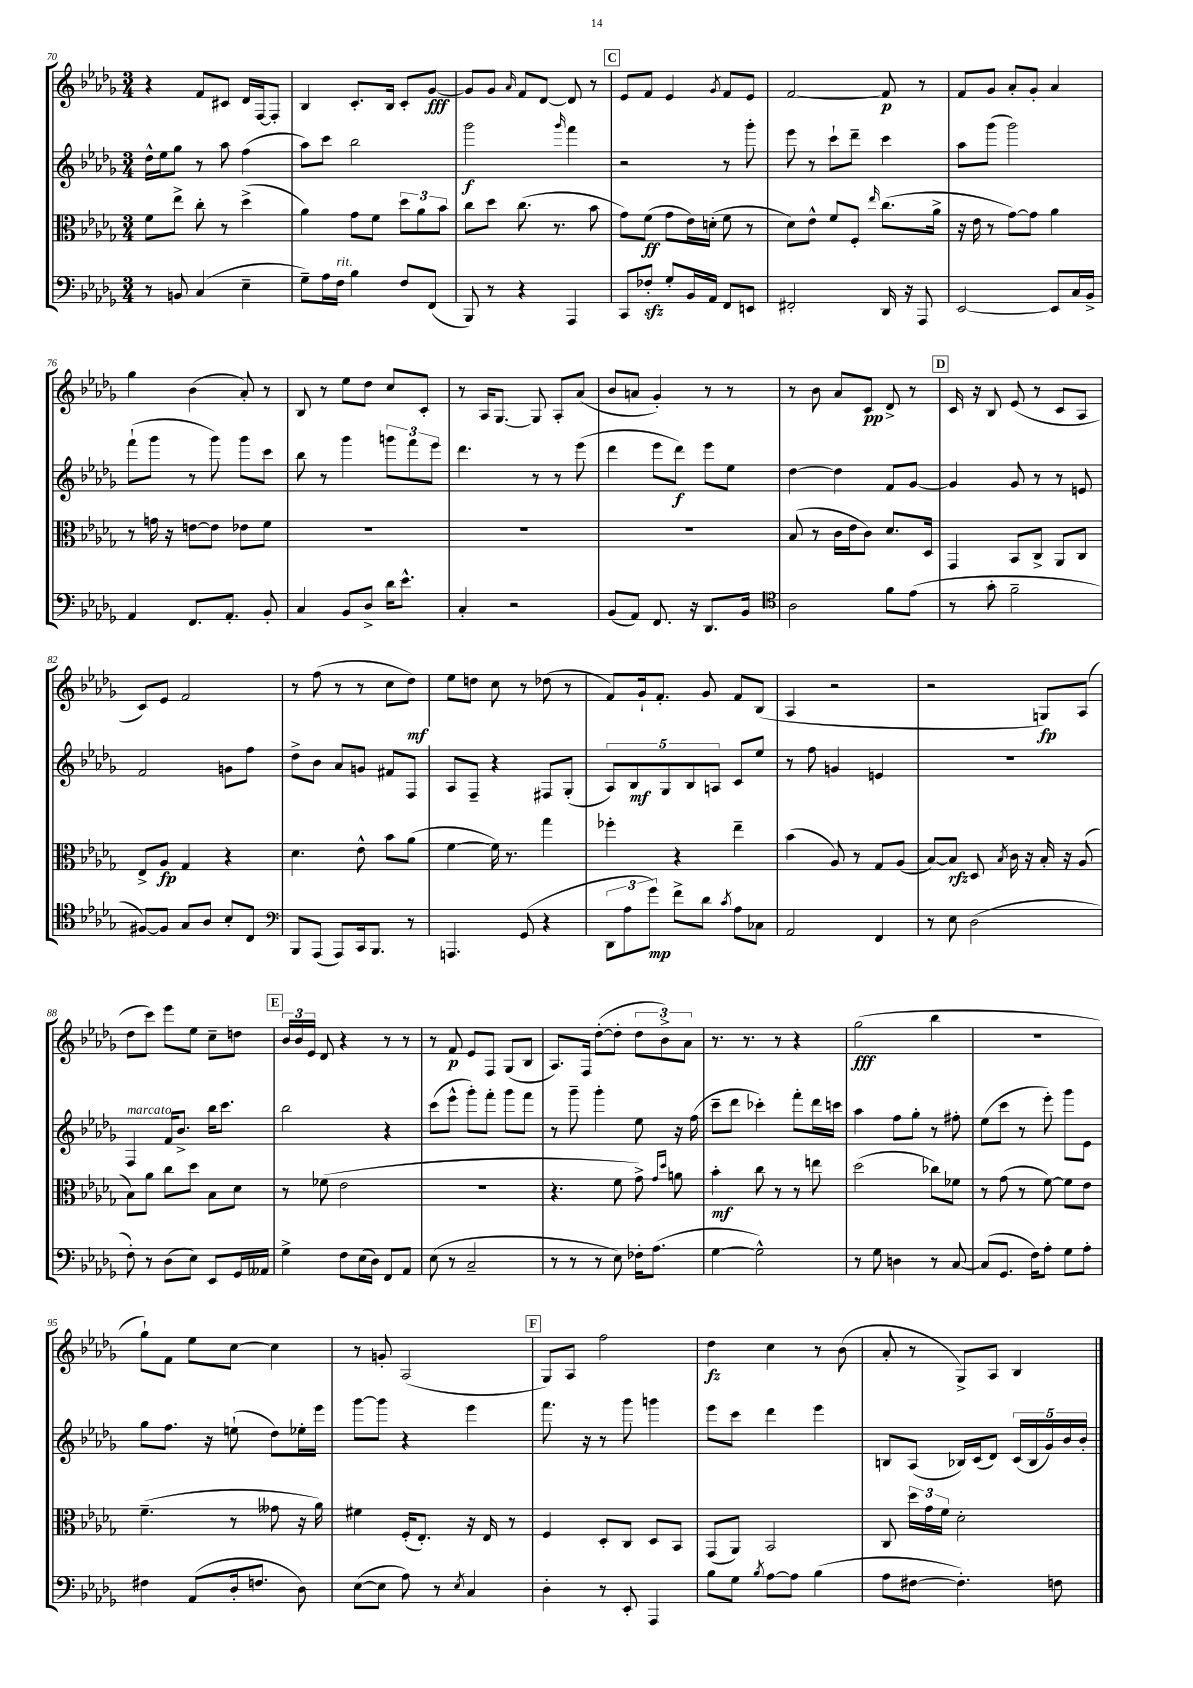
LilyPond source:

<<
\new StaffGroup <<
\new Staff = "s0" {
    \clef treble \key des \major \numericTimeSignature \time 3/4
    \autoBeamOff r4 f'8[ cis'8] des'16[ f16~ f8]-. |
    bes4 c'8.[-. bes16] c'8[-. ges'8]~\fff |
    ges'8[ ges'8] \grace { aes'16 } f'8[ des'8]~ des'8 r8 |
    \mark \markup { \box "C" } ees'8[ f'8] ees'4 \acciaccatura { ges'8 } f'8[ ees'8] |
    f'2~ f'8\p r8 |
    f'8[ ges'8] aes'8[-. ges'8]-. aes'4 |
    ges''4 bes'4( aes'8-.) r8 |
    bes8 r8 ees''8[ des''8] c''8[ c'8]-. |
    r8 aes16[ ges8.]~ ges8 aes8[-. aes'8]( |
    bes'8[ a'8] ges'4-.) r8 r8 |
    r8 bes'8 aes'8[ c'8]\pp des'8-> r8 |
    \mark \markup { \box "D" } c'16 r16 bes8 ees'8( r8 c'8[ aes8] |
    c'8[) ees'8] f'2 |
    r8 f''8( r8 r8 c''8[ des''8]\mf) |
    ees''8[ d''8] c''8 r8 des''8( r8 |
    f'8[) ges'16-! f'8.]-. ges'8 f'8[ bes8]( |
    aes4 r2 |
    r2 g8[\fp) aes8]( |
    des''8[ c'''8]) ees'''8[ ees''8] c''8[-- d''8] |
    \mark \markup { \box "E" } \tuplet 3/2 { bes'16[ bes'16 ees'16] } des'8 r4 r8 r8 |
    r8 f'8\p ees'8[ f8] ges8[( bes8] |
    aes8.[) f16] des''8[~-.( des''8]-. \tuplet 3/2 { des''8[ bes'8->) aes'8] } |
    r8. r8. r8 r4 |
    ges''2\fff( bes''4 |
    R2. |
    ges''8[-!) f'8] ees''8[ c''8]~ c''4 |
    r8 g'8-. aes2( |
    \mark \markup { \box "F" } ges8[) aes8] f''2 |
    des''4\fz c''4 r8 bes'8( |
    aes'8-. r8 ges8[->) aes8] bes4 \bar "|." |
}
\new Staff = "s1" {
    \clef treble \key des \major \numericTimeSignature \time 3/4
    \autoBeamOff des''16[-^ ees''16 ges''8] r8 aes''8 f''4( |
    aes''8[) c'''8] bes''2 |
    ges'''2\f \grace { ges'''16 } f'''4 |
    \mark \markup { \box "C" } r2 r8 ges'''8-. |
    ees'''8 r8 c'''8[-! des'''8]-- c'''4 |
    aes''8[ ges'''8]( ges'''2) |
    f'''8[-!( ges'''8] r8 ges'''8) ges'''8[ c'''8] |
    bes''8 r8 ges'''4 \tuplet 3/2 { g'''8[ f'''8 ees'''8] } |
    des'''4. r8 r8 ees'''8( |
    des'''4 ees'''8[ des'''8]\f) ees'''8[ ees''8] |
    des''4~ des''4 f'8[ ges'8]~ |
    \mark \markup { \box "D" } ges'4 ges'8 r8 r8 e'8 |
    f'2 g'8[ f''8] |
    des''8[-> bes'8] aes'8[ g'8] fis'8[ f8] |
    aes8[ f8]-- r4 fis8[ ges8]-.( |
    \tuplet 5/4 { aes8[) bes8\mf ges8 bes8 a8] } c'8[ ees''8] |
    r8 f''8 g'4 e'4 |
    R2. |
    f4^\markup { \italic "marcato" } f'16[ bes'8.]-> bes''16[ c'''8.] |
    \mark \markup { \box "E" } bes''2 r4 |
    c'''8[( ees'''8]-^ ges'''8[-.) f'''8]-. ges'''8[ f'''8] |
    r8 ges'''8-- ges'''4-. ees''8 r16 f''16( |
    c'''8[-- des'''8] ces'''4-.) f'''8[-. des'''16 c'''16] |
    aes''4 f''8[ ges''8]-. r8 fis''8-. |
    ees''8[( c'''8] r8 ees'''8-.) ges'''8[ ees'8] |
    ges''8[ f''8.] r16 e''8-!( des''8[) ees''16-. ees'''16] |
    ges'''8[~ ges'''8] r4 ees'''4 |
    \mark \markup { \box "F" } f'''8. r16 r8 ges'''8 g'''4 |
    ees'''8[ c'''8] des'''4 ees'''4 |
    b8[ aes8]( bes16[) c'16( des'8]) \tuplet 5/4 { c'16[( bes16 ges'16) bes'16 bes'16]-. } \bar "|." |
}
\new Staff = "s2" {
    \clef alto \key des \major \numericTimeSignature \time 3/4
    \autoBeamOff f'8[ ees''8]-> c''8-. r8 des''4->( |
    aes'4) ges'8[ f'8] \tuplet 3/2 { des''8[ aes'8 bes'8] } |
    c''8[ des''8] c''8.( r8. bes'8 |
    \mark \markup { \box "C" } ges'8[) f'8]\ff( ges'8[ ees'16) d'16]-.( f'8 r8 |
    des'8[) ees'8]-^ f'8[ f8]-. \grace { ees''16 } c''8.[( aes'16]-> |
    r16 ees'16 r8 ges'8[~) ges'8] aes'4 |
    r8 g'16 r16 e'8[~ e'8] ees'8[ f'8] |
    R2. |
    R2. |
    R2. |
    bes8( r8 c'16[ ees'16 c'8]) des'8.[ des16] |
    \mark \markup { \box "D" } ges,4 bes,8[ c8]-> aes,8[ c8] |
    ees8[-> aes8]\fp ges4 r4 |
    des'4. ees'8-^ bes'8[ aes'8]( |
    f'4~ f'16) r8. ges''4 |
    fes''4-. r4 ees''4-- |
    bes'4( aes8) r8 ges8[ aes8]( |
    bes8[~) bes8]\rfz des8 \acciaccatura { bes8 } c'16 r16 bes16-. r16 aes8( |
    bes8[) aes'8] c''8[ des''8] bes8[ des'8] |
    \mark \markup { \box "E" } r8 fes'8( ees'2 |
    R2. |
    r4. f'8 ges'8->) \grace { ges'16[ des''16] } a'8 |
    bes'4-.\mf c''8 r8 r8 e''8 |
    des''2( ces''8[) fes'8] |
    r8 ges'8( r8 f'8~) f'8[ ees'8] |
    f'4.--( r8 geses'8 r16 aes'16) |
    fis'4 f16[-.( ees8.]-.) r16 ees16 r8 |
    \mark \markup { \box "F" } f4 des8[-. c8] des8[ bes,8] |
    ges,8[( aes,8]) bes,2 |
    c8 \tuplet 3/2 { des''16[ ges'16 f'16] } des'2-. \bar "|." |
}
\new Staff = "s3" {
    \clef bass \key des \major \numericTimeSignature \time 3/4
    \autoBeamOff r8 b,8 c4( ees4-- |
    ges8[--) aes16 f16]^\markup { \italic "rit." } bes4 f8[ f,8]( |
    bes,,8) r8 r4 aes,,4 |
    \mark \markup { \box "C" } c,8[ fes8]-.\sfz ges8[-. bes,16 aes,16] f,8[ e,8] |
    fis,2-. des,16 r16 aes,,8 |
    ees,2~ ees,8[ c16 bes,16]-> |
    aes,4 f,8.[ aes,8.]-. bes,8-. |
    c4 bes,8[ des8]-> des'16[ ees'8.]-^ |
    c4-. r2 |
    bes,8[( aes,8]) f,8. r16 des,8.[ bes,16] |
    \clef tenor aes2 f'8[ ees'8]( |
    \mark \markup { \box "D" } r8 ges'8-. f'2-- |
    fis8[~) fis8] ges8[ aes8] bes8[-. c8] |
    \clef bass bes,,8[ aes,,8]( aes,,8[) c,16 bes,,8.] r8 |
    a,,4. ges,8( r4 |
    \tuplet 3/2 { des,8[ aes8 ges'8]\mp) } f'8[-> des'8] \acciaccatura { c'8 } aes8[ ces8] |
    aes,2 f,4 |
    r8 ees8 des2( |
    f8-.) r8 des8[( ees8]) ees,8[ ges,16 aeses,16] |
    \mark \markup { \box "E" } ges4-> f8[ ees16( des16]) f,8[ aes,8] |
    ees8( r8 c2-- |
    r8 r8 r8 ees8) fes16[-. aes8.]( |
    ges4~ ges2-^) |
    r8 ges8 d4 r8 c8~ |
    c8[( ges,8.] f16[) aes8]-. ges8[ aes8]-. |
    fis4 aes,8[( des16-. f8.] des8) |
    ees8[~( ees8] aes8) r8 \acciaccatura { ees8 } c4 |
    \mark \markup { \box "F" } des4-. r8 ees,8-. aes,,4 |
    bes8[ ges8] \acciaccatura { bes8 } aes8[~ aes8] bes4( |
    aes8[ fis8]~ fis4.-.) f8 \bar "|." |
}
>>
>>
\layout { \context { \Score currentBarNumber = #70 } }
